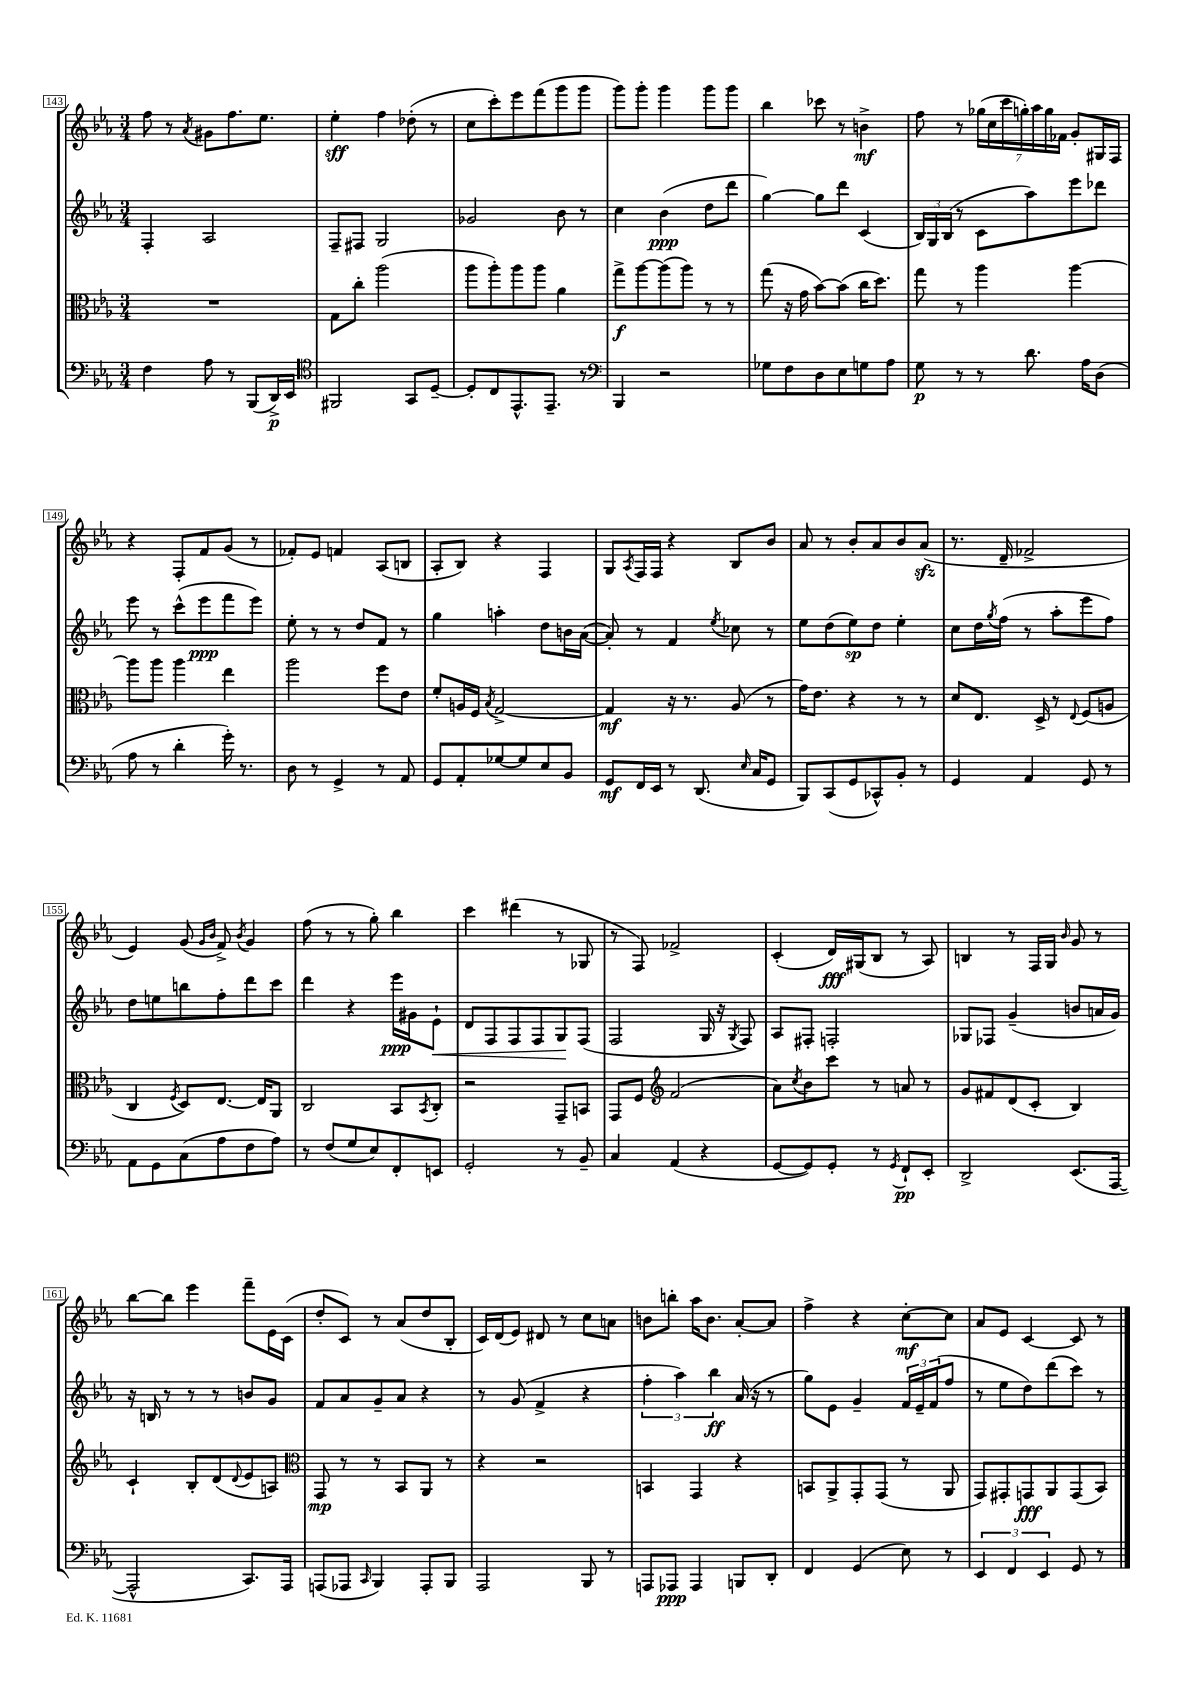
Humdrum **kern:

**kern	**dynam	**kern	**dynam	**kern	**dynam	**kern	**dynam
*part4	*part4	*part3	*part3	*part2	*part2	*part1	*part1
*staff4	*staff4	*staff3	*staff3	*staff2	*staff2	*staff1	*staff1
*clefF4	*	*clefC3	*	*clefG2	*	*clefG2	*
*k[b-e-a-]	*	*k[b-e-a-]	*	*k[b-e-a-]	*	*k[b-e-a-]	*
*M3/4	*	*M3/4	*	*M3/4	*	*M3/4	*
=143	=143	=143	=143	=143	=143	=143	=143
4F\	.	2.r	.	4F'/	.	8ff\	.
.	.	.	.	.	.	8r	.
.	.	.	.	.	.	8qa-/	.
8A-\	.	.	.	2A-/	.	8g#X\L	.
8r	.	.	.	.	.	8.ff\	.
(8BBB-/L	.	.	.	.	.	.	.
.	.	.	.	.	.	8.ee-\J	.
16DD^/L)	p	.	.	.	.	.	.
16EE-/JJ	.	.	.	.	.	.	.
=144	=144	=144	=144	=144	=144	=144	=144
*clefC4	*	*	*	*	*	*	*
2FF#X/	.	8G\L	.	8F~/L	.	4ee-'\	sff
.	.	8cc'\J	.	8F#X/J	.	.	.
.	.	(2aa-\	.	2G/	.	4ff\	.
8GG/L	.	.	.	.	.	(8dd-X'\	.
[8D~/J	.	.	.	.	.	8r	.
=145	=145	=145	=145	=145	=145	=145	=145
8D'/L]	.	8aa-\L	.	2g-X/	.	8cc\L	.
8C/	.	8aa-'\)	.	.	.	8ccc'\)	.
8.EE-^^/	.	8aa-\	.	.	.	8eee-\	.
.	.	8aa-\J	.	.	.	(8fff\	.
8.EE-~/J	.	.	.	.	.	.	.
.	.	4a-\	.	8b-\	.	8ggg\	.
8r	.	.	.	8r	.	8ggg\J	.
=146	=146	=146	=146	=146	=146	=146	=146
*clefF4	*	*	*	*	*	*	*
4BBB-/	.	8gg^\L	f	4cc\	.	8ggg\L)	.
.	.	[8aa-\	.	.	.	8ggg'\J	.
2r	.	(8aa-\]	.	(4b-\	ppp	4ggg\	.
.	.	8aa-\J)	.	.	.	.	.
.	.	8r	.	8dd\L	.	8ggg\L	.
.	.	8r	.	8ddd\J	.	8ggg\J	.
=147	=147	=147	=147	=147	=147	=147	=147
8G-X\L	.	(8gg\	.	[4gg\)	.	4bb-\	.
8F\	.	16r	.	.	.	.	.
.	.	16g\	.	.	.	.	.
8D\	.	[8b-\L)	.	8gg\L]	.	8ccc-X\	.
8E-\	.	(8b-\J]	.	8ddd\J	.	8r	.
8Gn\	.	16cc\KL	.	(4c/	.	4bn^\	mf
.	.	8.dd\J)	.	.	.	.	.
8A-\J	.	.	.	.	.	.	.
=148	=148	=148	=148	=148	=148	=148	=148
8G\	p	8gg\	.	24B-/LL)	.	8ff\	.
.	.	.	.	24G/	.	.	.
.	.	.	.	(24B-/JJ	.	.	.
8r	.	8r	.	8r	.	8r	.
8r	.	4aa-\	.	8c\L	.	(28gg-X\LL	.
.	.	.	.	.	.	28cc\	.
.	.	.	.	.	.	28ccc\	.
.	.	.	.	.	.	28ggn'\)	.
8.d\	.	.	.	8aa-\)	.	.	.
.	.	.	.	.	.	28aa-\	.
.	.	.	.	.	.	28gg\	.
.	.	.	.	.	.	28f-X\JJ	.
.	.	[4aa-\	.	8eee-\	.	8g'/L	.
16A-\KL	.	.	.	.	.	.	.
(8D\J	.	.	.	8ddd-X\J	.	16G#X/L	.
.	.	.	.	.	.	16F/JJ	.
!!LO:LB:g=z
=149	=149	=149	=149	=149	=149	=149	=149
8A-\	.	8aa-\L]	.	8eee-\	.	4r	.
8r	.	8aa-\J	.	8r	.	.	.
4d'\	.	4aa-\	.	(8ccc^^\L	.	8F'/L	.
.	.	.	.	8eee-\	ppp	8f/	.
16g'\)	.	4ee-\	.	8fff\	.	(8g/J	.
8.r	.	.	.	.	.	.	.
.	.	.	.	8eee-\J)	.	8r	.
=150	=150	=150	=150	=150	=150	=150	=150
8D\	.	2aa-\	.	8ee-'\	.	8f-X'/L)	.
8r	.	.	.	8r	.	8e-/J	.
4GG^/	.	.	.	8r	.	4fn/	.
.	.	.	.	8dd/L	.	.	.
8r	.	8ff\L	.	8f/J	.	(8A-/L	.
8AA-/	.	8e-\J	.	8r	.	8Bn/J	.
=151	=151	=151	=151	=151	=151	=151	=151
8GG/L	.	8f'/L	.	4gg\	.	8A-'/L	.
8AA-'/	.	16An/L	.	.	.	8B-/J)	.
.	.	16F/JJ	.	.	.	.	.
.	.	8qB-/	.	.	.	.	.
[8G-X/	.	[2G^/	.	4aan'\	.	4r	.
8G-/]	.	.	.	.	.	.	.
8E-/	.	.	.	8dd\L	.	4F/	.
8BB-/J	.	.	.	16bn\L	.	.	.
.	.	.	.	([16a-\JJ	.	.	.
=152	=152	=152	=152	=152	=152	=152	=152
8GG/L	mf	4G/]	mf	8a-'/])	.	8G/L	.
.	.	.	.	.	.	8qA-/	.
16FF/L	.	.	.	8r	.	16F/L	.
16EE-/JJ	.	.	.	.	.	16F/JJ	.
8r	.	16r	.	4f/	.	4r	.
.	.	8.r	.	.	.	.	.
(8.DD/	.	.	.	.	.	.	.
.	.	.	.	8qee-/	.	.	.
.	.	(8A-/	.	8cc-X\	.	8B-/L	.
16qqE-/	.	.	.	.	.	.	.
16C/KL	.	.	.	.	.	.	.
8GG/J	.	8r	.	8r	.	8b-/J	.
=153	=153	=153	=153	=153	=153	=153	=153
8BBB-/L)	.	16g\KL)	.	8ee-\L	.	8a-/	.
.	.	8.e-\J	.	.	.	.	.
(8CC/	.	.	.	(8dd\	.	8r	.
8GG/	.	4r	.	8ee-\)	sp	8b-'/L	.
8CC-X^^/)	.	.	.	8dd\J	.	8a-/	.
8BB-'/J	.	8r	.	4ee-'\	.	8b-/	.
8r	.	8r	.	.	.	(8a-zz/J	.
=154	=154	=154	=154	=154	=154	=154	=154
4GG/	.	8d/L	.	8cc\L	.	8.r	.
.	.	8.E-/J	.	16dd\L	.	.	.
.	.	.	.	8qgg/	.	.	.
.	.	.	.	(16ff\JJ	.	16d~/	.
4AA-/	.	.	.	8r	.	2f-X^/	.
.	.	16D^/	.	.	.	.	.
.	.	8r	.	8aa-'\L	.	.	.
.	.	8qqE-/	.	.	.	.	.
8GG/	.	(8F/L	.	8eee-\	.	.	.
8r	.	8An/J	.	8ff\J)	.	.	.
!!LO:LB:g=z
=155	=155	=155	=155	=155	=155	=155	=155
8AA-\L	.	4C/	.	8dd\L	.	4e-/)	.
8GG\	.	.	.	8een\	.	.	.
.	.	8qF/	.	.	.	.	.
(8C\	.	8D/L)	.	8bbn\	.	(8g/	.
.	.	.	.	.	.	16qqg/LL	.
.	.	.	.	.	.	16qqb-/JJ	.
8A-\	.	[8.E-/J	.	8ff'\	.	8f^/)	.
.	.	.	.	.	.	8qb-/	.
8F\	.	.	.	8ddd\	.	4g/	.
.	.	16E-/KL]	.	.	.	.	.
8A-\J)	.	8AA-/J	.	8ccc\J	.	.	.
=156	=156	=156	=156	=156	=156	=156	=156
8r	.	2C/	.	4ddd\	.	(8ff\	.
(8F/L	.	.	.	.	.	8r	.
8G/	.	.	.	4r	.	8r	.
8E-/)	.	.	.	.	.	8gg'\)	.
8FF'/	.	8BB-/L	.	16eee-\LL	ppp	4bb-\	.
.	.	.	.	16g#X\J	.	.	.
.	.	8qBB-/	.	.	.	.	.
!	!	!	!	!	!LO:HP:b	!	!
8EEn/J	.	8C'/J	.	8e-`\J	<	.	.
=157	=157	=157	=157	=157	=157	=157	=157
2GG'/	.	2r	.	8d/L	.	4ccc\	.
.	.	.	.	8F/	.	.	.
.	.	.	.	8F/	.	(4ddd#X\	.
.	.	.	.	8F/	.	.	.
8r	.	8GG~/L	.	8G/	.	8r	.
8BB-~/	.	8BBn/J	.	(8F/J	[	8G-X/	.
=158	=158	=158	=158	=158	=158	=158	=158
4C/	.	8GG/L	.	2F/	.	8r	.
.	.	8F/J	.	.	.	8F/)	.
*	*	*clefG2	*	*	*	*	*
(4AA-/	.	(2f/	.	.	.	2f-X^/	.
4r	.	.	.	16G/	.	.	.
.	.	.	.	16r	.	.	.
.	.	.	.	8qG/	.	.	.
.	.	.	.	8F/)	.	.	.
=159	=159	=159	=159	=159	=159	=159	=159
[8GG/L	.	8a-\L)	.	8A-/L	.	(4c'/	.
.	.	8qcc/	.	.	.	.	.
8GG/])	.	8b-\	.	8F#X'/J	.	.	.
8GG'/J	.	8ccc\J	.	2Fn'/	.	16d/LL)	fff
.	.	.	.	.	.	(16G#X/J	.
8r	.	8r	.	.	.	8B-/J	.
8qGG/	.	.	.	.	.	.	.
8FF`/L	pp	8an/	.	.	.	8r	.
8EE-'/J	.	8r	.	.	.	8A-/)	.
=160	=160	=160	=160	=160	=160	=160	=160
2DD^/	.	8g/L	.	8G-X/L	.	4Bn/	.
.	.	8f#X/	.	8F-X/J	.	.	.
.	.	(8d/	.	(4g~/	.	8r	.
.	.	8c'/J	.	.	.	16F/LL	.
.	.	.	.	.	.	16G/JJ	.
.	.	.	.	.	.	16qqb-/	.
(8.EE-/L	.	4B-/)	.	8bn/L	.	8g/	.
.	.	.	.	16an/L	.	8r	.
[16AAA-/Jk	.	.	.	16g/JJ)	.	.	.
!!LO:LB:g=z
=161	=161	=161	=161	=161	=161	=161	=161
2AAA-^^/]	.	4c`/	.	16r	.	[8bb-\L	.
.	.	.	.	16Bn/	.	.	.
.	.	.	.	8r	.	8bb-\J]	.
.	.	8B-'/L	.	8r	.	4eee-\	.
.	.	(8d/	.	8r	.	.	.
.	.	8qqd/	.	.	.	.	.
8.CC/L)	.	8e-/	.	8bn/L	.	8fff~\L	.
.	.	8An/J)	.	8g/J	.	16e-\L	.
16AAA-/Jk	.	.	.	.	.	(16c\JJ	.
=162	=162	=162	=162	=162	=162	=162	=162
*	*	*clefC3	*	*	*	*	*
(8AAAn/L	.	8GG/	mp	8f/L	.	8dd'/L	.
8AAA-X/J	.	8r	.	8a-/	.	8c/J)	.
16qqCC/	.	.	.	.	.	.	.
4BBB-/)	.	8r	.	8g~/	.	8r	.
.	.	8BB-/L	.	8a-/J	.	(8a-/L	.
8AAA-'/L	.	8AA-/J	.	4r	.	8dd/	.
8BBB-/J	.	8r	.	.	.	8B-'/J	.
=163	=163	=163	=163	=163	=163	=163	=163
2AAA-/	.	4r	.	8r	.	16c/LL)	.
.	.	.	.	.	.	(16d/J	.
.	.	.	.	(8g/	.	8e-/J)	.
.	.	2r	.	4f^/	.	8d#X/	.
.	.	.	.	.	.	8r	.
8BBB-/	.	.	.	4r	.	8cc\L	.
8r	.	.	.	.	.	8an\J	.
=164	=164	=164	=164	=164	=164	=164	=164
8AAAn/L	.	4BBn/	.	6ff'\	.	8bn\L	.
8AAA-X/J	ppp	.	.	.	.	8bbn'\J	.
.	.	.	.	6aa-\)	.	.	.
4AAA-/	.	4GG/	.	.	.	16aa-\KL	.
.	.	.	.	.	.	8.b\J	.
.	.	.	.	6bb-\	ff	.	.
8BBBn/L	.	4r	.	(16a-/	.	[8a-'/L	.
.	.	.	.	16r	.	.	.
8DD'/J	.	.	.	8r	.	8a-/J]	.
=165	=165	=165	=165	=165	=165	=165	=165
4FF/	.	8BBn/L	.	8gg\L)	.	4ff^\	.
.	.	8AA-^/	.	8e-\J	.	.	.
(4GG/	.	8GG'/	.	4g~/	.	4r	.
.	.	(8GG/J	.	.	.	.	.
8E-\)	.	8r	.	24f/LL	.	[8cc'\L	mf
.	.	.	.	24e-~/	.	.	.
.	.	.	.	(24f/J	.	.	.
8r	.	8AA-/	.	8ff/J	.	8cc\J]	.
=166	=166	=166	=166	=166	=166	=166	=166
6EE-/	.	8GG/L)	.	8r	.	8a-/L	.
.	.	8GG#X'/	.	8ee-\L	.	8e-/J	.
6FF/	.	.	.	.	.	.	.
.	.	8GGn/	fff	8dd\)	.	[4c/	.
6EE-/	.	.	.	.	.	.	.
.	.	8AA-/	.	(8ddd\	.	.	.
8GG/	.	(8GG/	.	8ccc\J)	.	8c/]	.
8r	.	8BB-/J)	.	8r	.	8r	.
==	==	==	==	==	==	==	==
*-	*-	*-	*-	*-	*-	*-	*-
